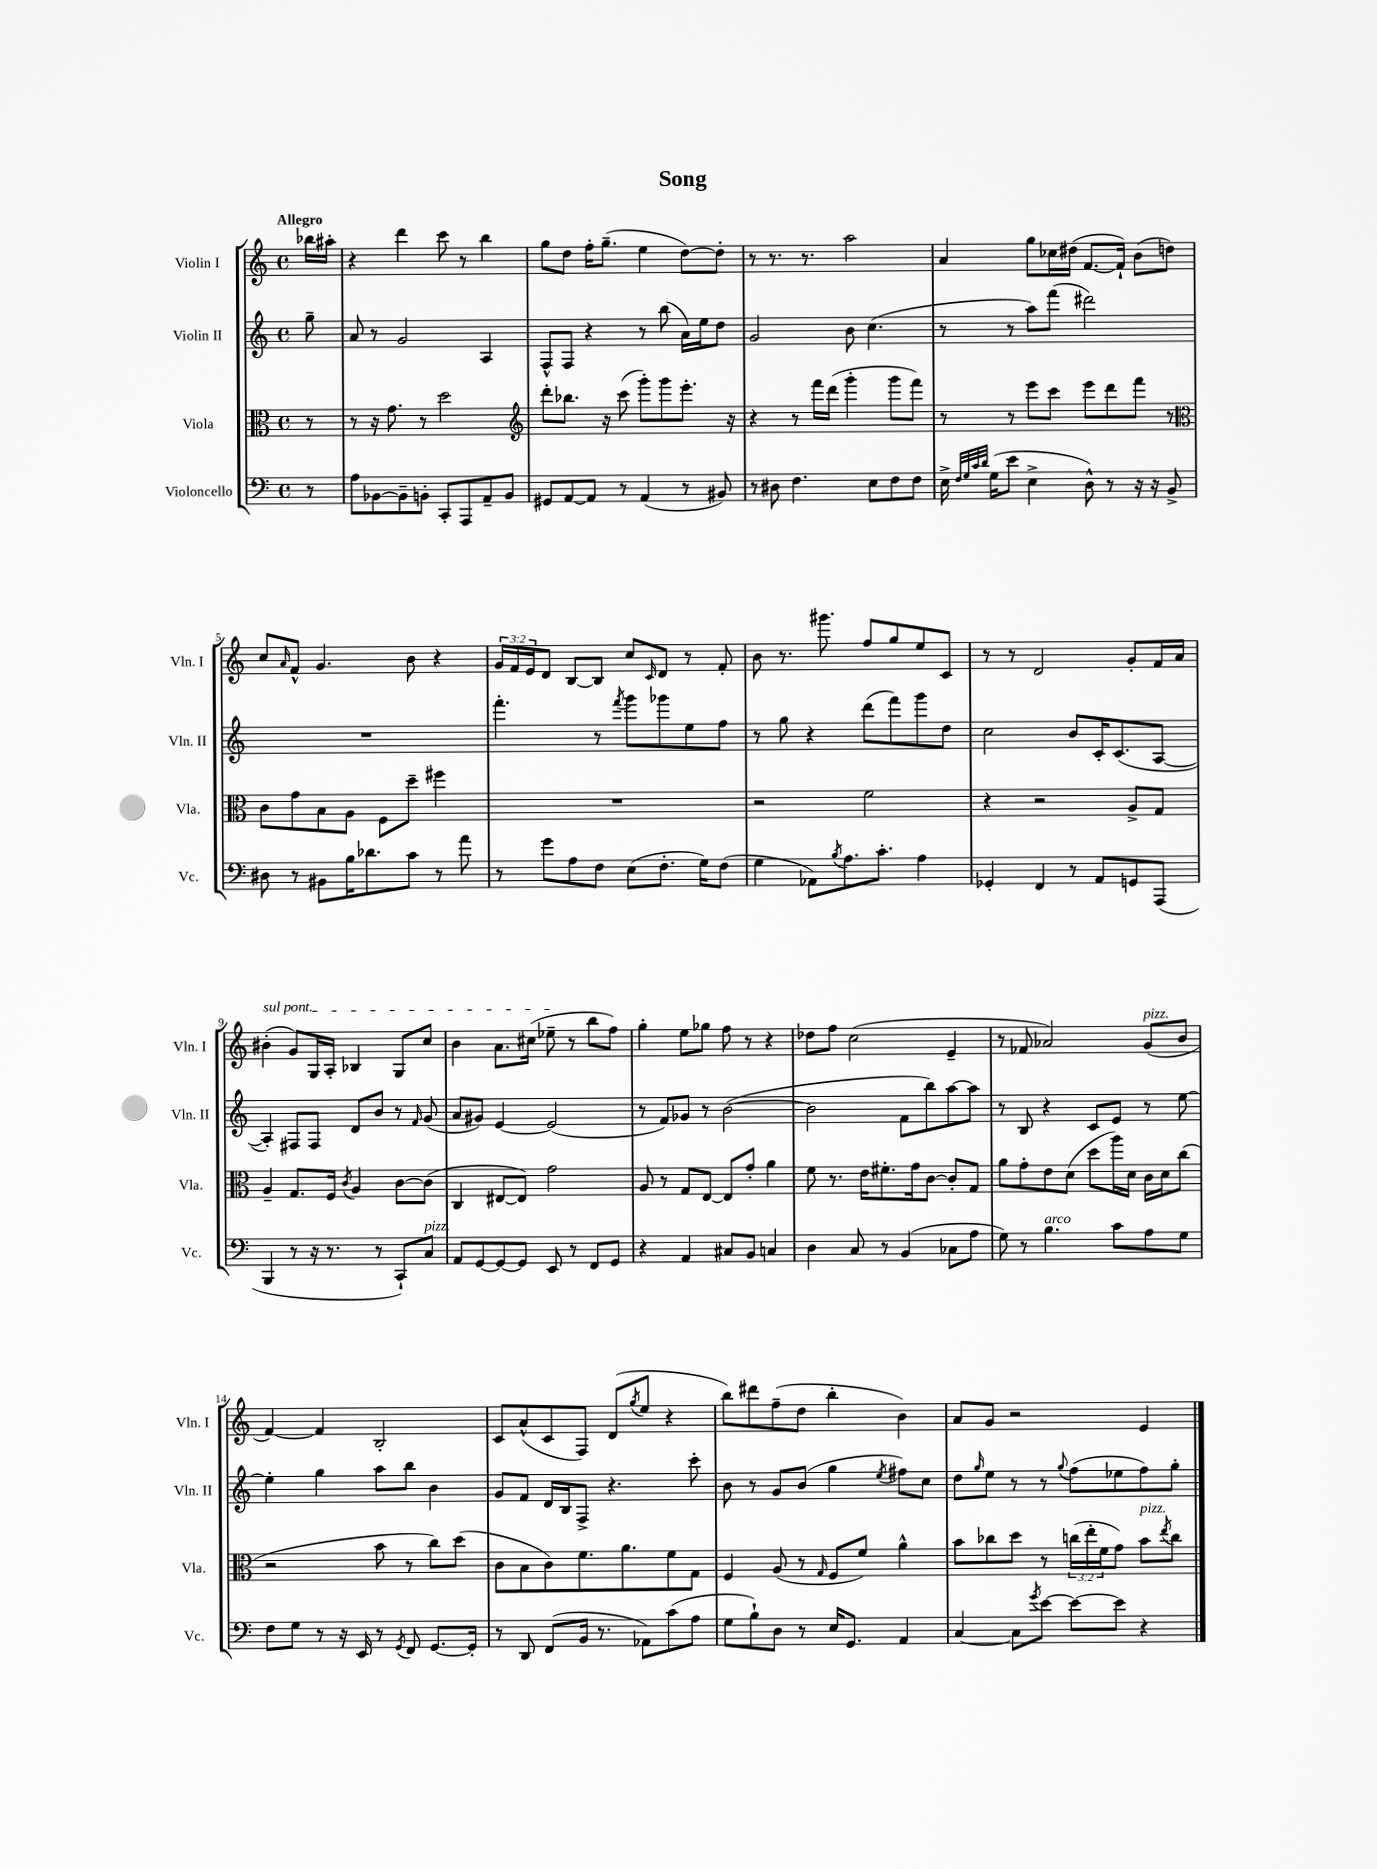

**kern	**kern	**kern	**kern
*staff4	*staff3	*staff2	*staff1
*clefF4	*clefC3	*clefG2	*clefG2
*k[]	*k[]	*k[]	*k[]
*M4/4	*M4/4	*M4/4	*M4/4
*met(c)	*met(c)	*met(c)	*met(c)
8r	8r	8gg~\	16bb-\LL
.	.	.	16aa#'\JJ
=	=	=	=
8A\L	8r	8a/	4r
[8BB-\	16r	8r	.
.	8.g\	.	.
8BB-~\]	.	2g/	4ddd\
8BB'\J	8r	.	.
8CC'/L	2dd\	.	8ccc\
8AAA/	.	.	8r
8AA~/	.	4A/	4bb\
8BB/J	.	.	.
=	=	=	=
*	*clefG2	*	*
8GG#/L	8ddd'\L	8F^^/L	8gg\L
[8AA/	8.bb-\J	8F/J	8dd\J
8AA/]J	.	4r	16ff'\LK
.	16r	.	(8.gg~\J
8r	(8ccc\	.	.
(4AA/	8ggg'\L)	8r	4ee\
.	8ggg\	(8bb\	.
8r	8.eee'\J	16a\LL)	[8dd\L)
.	.	16ee\J	.
8BB#/)	.	8dd\J	8dd'\]J
.	16r	.	.
=	=	=	=
8r	4r	2g/	8r
8D#\	.	.	8.r
4.F\	8r	.	.
.	.	.	8.r
.	16fff\LL	.	.
.	(16ddd\JJ	.	.
.	4ggg'\	8b\	2aa\
8E\L	.	(4.cc\	.
8F\	8ggg\L	.	.
8F\J	8fff\J)	.	.
=	=	=	=
16E^\	8r	8r	4a/
32qqF/LLL	.	.	.
32qqG/	.	.	.
32qqc/	.	.	.
32qqd/JJJ	.	.	.
(16G\LK	.	.	.
8e\J	8r	8r	.
4E^\	8eee\L	8aa\L)	8gg\L
.	8ccc\J	(8fff\J	16cc-\L
.	.	.	(16dd#\JJ
8D^^\)	8eee\L	2ddd#\)	[8.f/L
8r	8ddd\	.	.
.	.	.	16f`/]Jk)
16r	8fff\J	.	(8b\L
16r	.	.	.
8BB^/	8r	.	8dd\J)
=	=	=	=
*	*clefC3	*	*
8D#\	8c\L	1r	8cc/L
.	.	.	16qqa/
8r	8g\	.	8f^^/J
8BB#\L	8B\	.	4.g/
16B\K	8A\J	.	.
8.d-\	.	.	.
.	8F\L	.	.
8c\J	8dd~\J	.	8b\
8r	4ff#\	.	4r
8a\	.	.	.
=	=	=	=
8r	1r	4.fff'\	24g/LL
.	.	.	24f/
.	.	.	24e/J
8g\L	.	.	8d/J
8A\	.	.	[8B/L
8F\J	.	8r	8B/]J
.	.	8qfff/	.
(8E\L	.	8ggg\L	8cc/L
.	.	.	16qqc/
8.F'\J	.	8ggg-\	8d/J
.	.	8ee\	8r
16G\LK)	.	.	.
(8F\J	.	8ff\J	8f'/
=	=	=	=
4G\	2r	8r	8b\
.	.	8gg\	8.r
8AA-\L)	.	4r	.
.	.	.	8.ggg#\
8qB/	.	.	.
8.A\	.	.	.
.	2f\	(8ddd\L	8ff/L
8.c'\J	.	.	.
.	.	8fff\)	8gg/
4A\	.	8ggg\	8ee/
.	.	8dd\J	8c/J
=	=	=	=
4GG-'/	4r	2cc\	8r
.	.	.	8r
4FF/	2r	.	2d/
8r	.	8b/L	.
8AA/L	.	16c'/K	.
.	.	(8.c/	.
8GG/	8A^/L	.	8g'/L
(8AAA/J	8G/J	[8A/J	16f/L
.	.	.	16a/JJ
=	=	=	=
4BBB/	4A~/	4A'/])	(4b#'\
8r	8.G/L	8F#/L	8g/L)
16r	.	8F#/J	16G/L
8.r	16F/Jk	.	16A'/JJ
.	8qc/	.	.
.	4A/	8d/L	4B-/
8r	.	8b/J	.
8CC`/L)	[8c\L	8r	8G/L
.	.	16qqf/	.
8C/J	(8c\]J	(8g/	8cc/J
=	=	=	=
8AA/L	4C/	8a/L	4b\
[8GG/	.	8g#/J)	.
8GG/_	[8E#/L	[4e/	8.a\L
8GG/]J	8E#/]J)	.	.
.	.	.	(16cc#\Jk
8EE/	2g\	(2e/]	8ee-~\
8r	.	.	8r
8FF/L	.	.	8bb\L
8GG/J	.	.	8ff\J)
=	=	=	=
4r	8A/	8r	4gg'\
.	8r	8f/L)	.
4AA/	8G/L	8g-/J	8ee\L
.	[8E/J	8r	8gg-\J
8C#/L	8E/]L	([2b\	8ff\
8BB/J	8g'/J	.	8r
4C/	4a\	.	4r
=	=	=	=
4D\	8f\	2b\]	8dd-\L
.	8.r	.	8ff\J
8C/	.	.	(2cc\
.	16e\LK	.	.
8r	8.f#'\	.	.
(4BB/	.	8f\L	.
.	16g\k	.	.
.	[8c\J	8bb\)	.
8C-\L	8c'/]L	[8aa\	4e~/
8A\J	8G/J	8aa\]J	.
=	=	=	=
8G\)	8a\L	8r	8r
8r	8g'\	8B/	8f-/
4.B\	8e\	4r	2a-/)
.	(8d\J	.	.
.	8dd\L	8c/L	.
8c\L	16aa\L)	8e/J	.
.	16d\JJ	.	.
8A\	16c\LL	8r	(8g/L
.	16d\J	.	.
8G\J	(8cc\J	[8ee\	8b/J
=	=	=	=
8F\L	2r	4ee'\]	[4f/)
8G\J	.	.	.
8r	.	4gg\	4f/]
16r	.	.	.
16EE/	.	.	.
8r	8b\	8aa\L	2B'/
8qGG/	.	.	.
8FF/	8r	8bb\J	.
[8.GG/L	8cc\L)	4b\	.
.	(8dd\J	.	.
16GG'/]Jk	.	.	.
=	=	=	=
8r	8c\L	8g/L	8c/L
8DD/	8B\	8f/J	(8a^^/
(8FF/L	8c\)	16d/LL	8c/
.	.	16B/J	.
16BB/Jk	8.f\	8F^/J	8F/J)
8.r	.	.	.
.	.	4.r	(8d/L
.	8.a\	.	.
.	.	.	8qgg/
8AA-\L)	.	.	8ee/J
(8c\	8f\	.	4r
8A\J	8G\J	8ccc'\	.
=	=	=	=
8G\L	4F/	8b\	8bb\L)
8B`\)	.	8r	8ddd#\
8D\J	(8A/	8g/L	(8ff~\
8r	8r	(8b/J	8dd\J
.	16qqG/	.	.
16E/LK	8F/L	4gg\	4bb'\
8.GG/J	.	.	.
.	8f/J)	.	.
.	.	8qee/	.
4AA/	4a^^\	8ff#\L)	4b\)
.	.	8cc\J	.
=	=	=	=
[4C/	8b\L	8dd\L	8a/L
.	.	16qqgg/	.
.	8cc-\	8ee\J	8g/J
8C\]L	8dd\J	8r	2r
8qg/	.	.	.
[8e\J	8r	8r	.
.	.	8qqgg/	.
8e\_L	(24cc\LL	(8ff\L	.
.	24ee'\	.	.
.	24f\J	.	.
8e\]J	8g\J)	8ee-\	.
4r	8b\L	8ff\)	4e/
.	8qee/	.	.
.	8cc\J	8gg'\J	.
==	==	==	==
*-	*-	*-	*-
